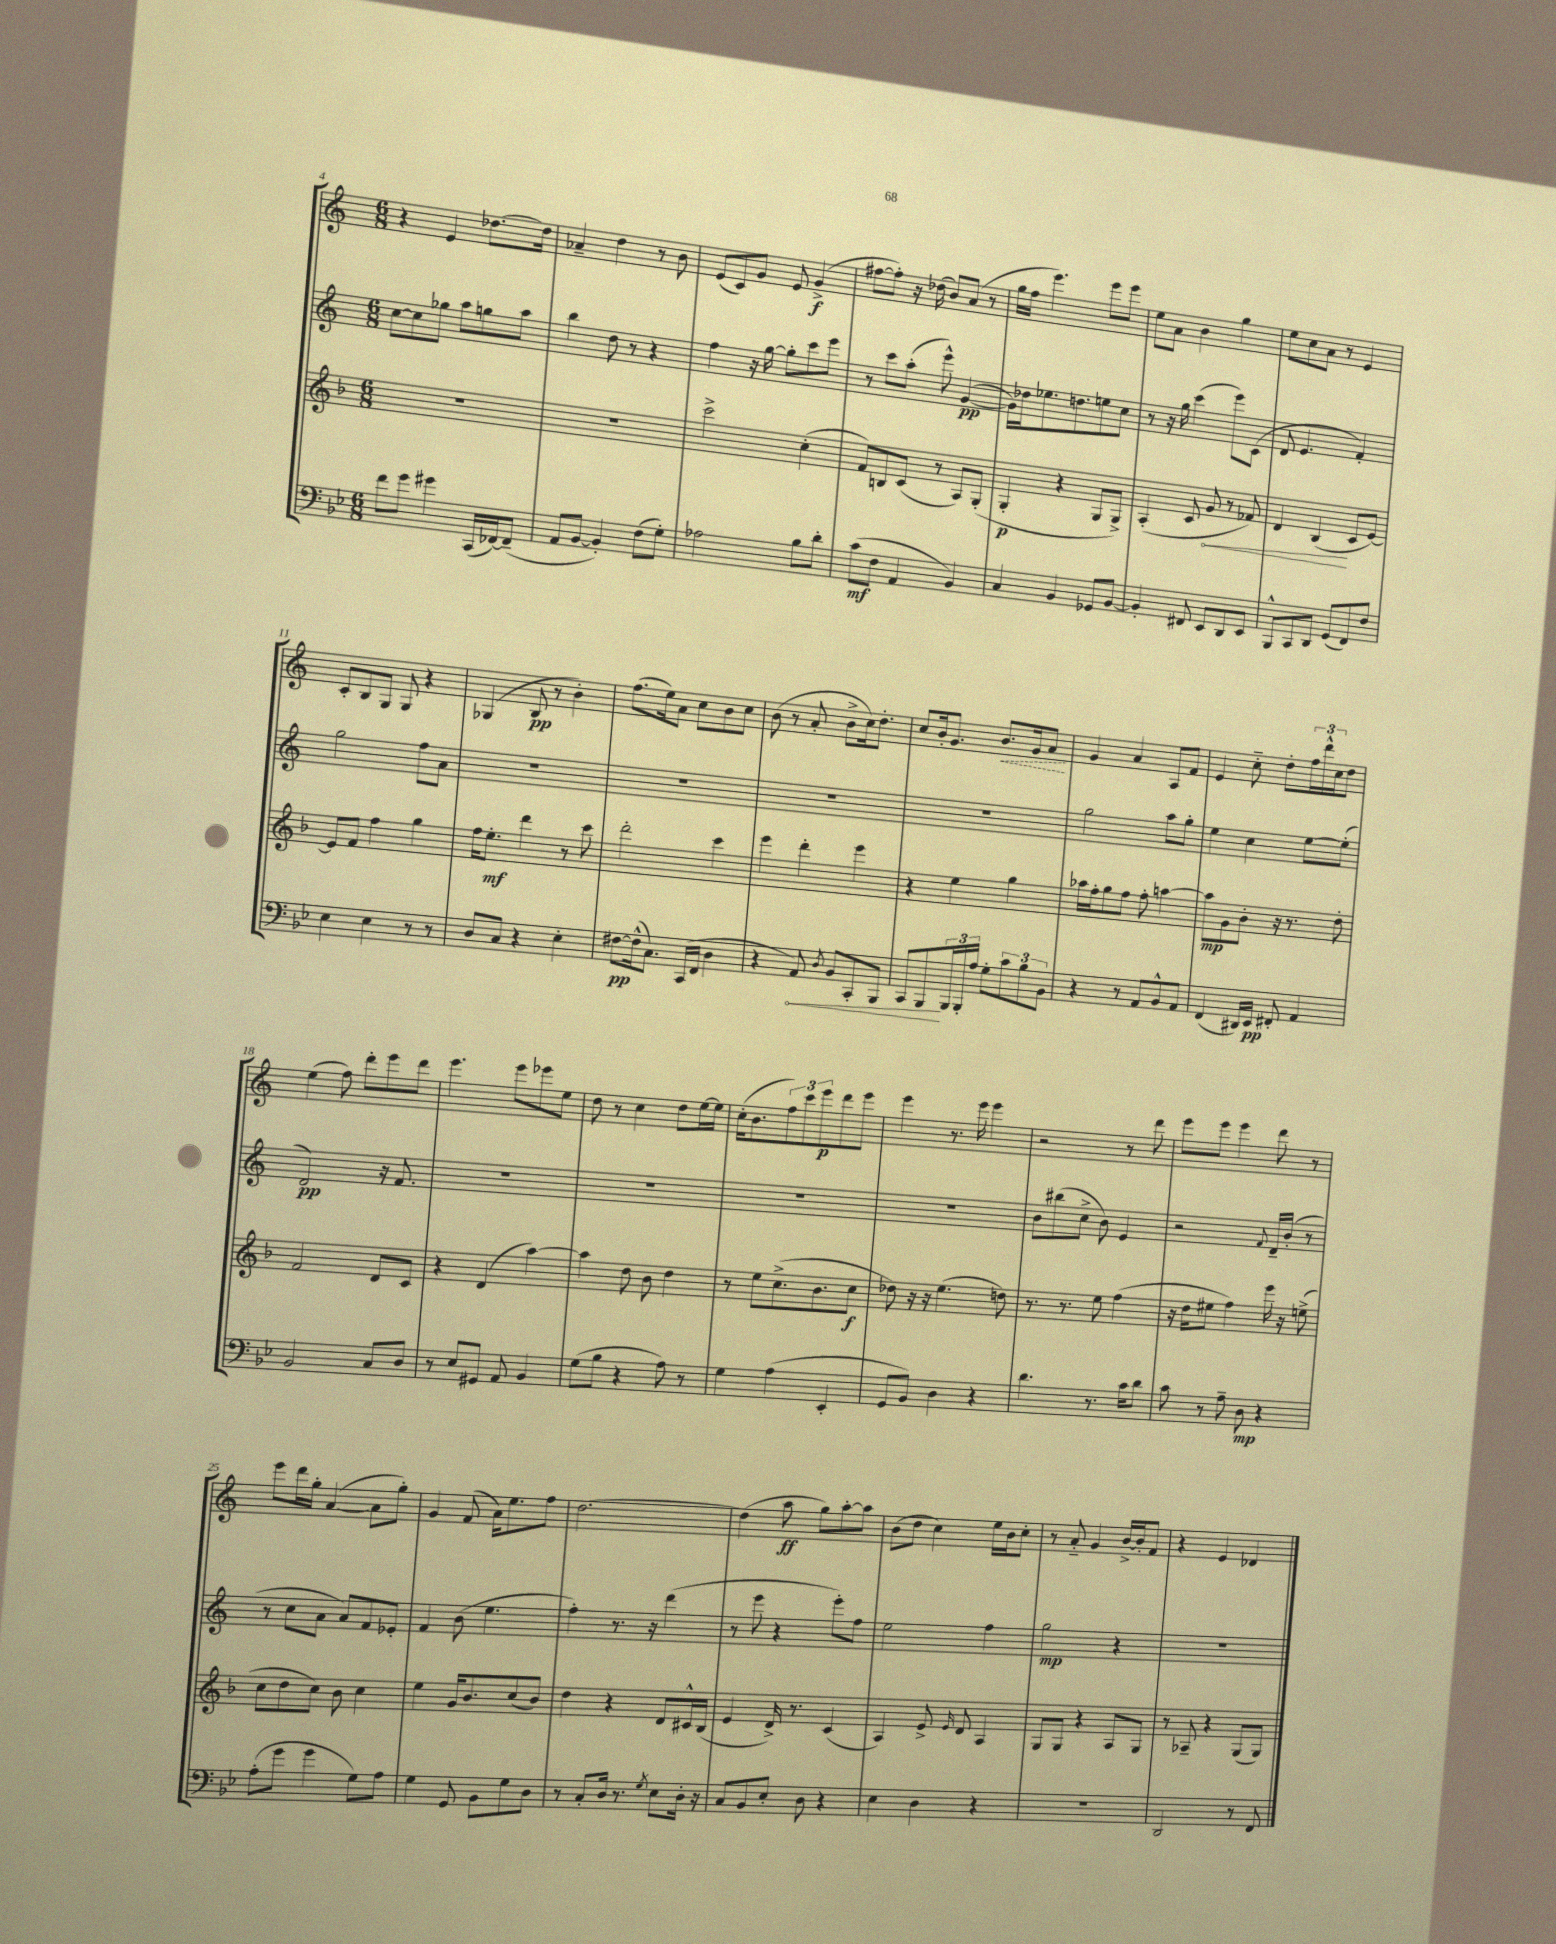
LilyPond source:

<<
\new StaffGroup <<
\new Staff = "s0" {
    \clef treble \key c \major \numericTimeSignature \time 6/8
    r4 e'4 des''8.~ des''16 |
    aes'4-- d''4 r8 b'8 |
    e'8( c'8) g'8 e'8 g'4->\f( |
    fis''8~ fis''8-.) r16 des''16( b'8) a'8( r8 |
    g''16 f''16 e'''4.) e'''8 e'''8 |
    e''8 a'8 b'4 g''4 |
    e''8 c''8 a'8 r8 e'4 |
    c'8-. b8 g8 g8 r4 |
    ges4( b8\pp r8 b'4-.) |
    f''8.( e''16) a'8 c''8 b'8 c''8 |
    b'8( r8 a'8-. b'8-> c''16) d''8.-. |
    c''8 b'16-. g'8. \once \override Hairpin.style = #'dashed-line b'8.\< g'16 a'8\! |
    g'4 a'4 a8 f'8 |
    e'4 c''8-_ d''8-. \tuplet 3/2 { f''16 d'''16-^ c''16 } d''8 |
    e''4( f''8) d'''8-. e'''8 d'''8 |
    e'''4. e'''8 ees'''8 e''8 |
    d''8 r8 c''4 d''8 e''16~ e''16 |
    c''16-.( b'8. \tuplet 3/2 { f''8) c'''8 e'''8\p } d'''8 e'''8 |
    e'''4 r8. e'''16 e'''4 |
    r2 r8 d'''8 |
    e'''8 e'''8 e'''4 d'''8 r8 |
    e'''8 d'''16 g''16-. a'4~( a'8 g''8-.) |
    g'4 f'8( a'16) e''8. f''8 |
    d''2.~ |
    d''4( a''8\ff g''8) a''8~-. a''8 |
    b'8( d''8 c''4) e''16 b'16 c''8-. |
    r8 a'8-_ g'4 b'16~-> b'16-. f'8 |
    r4 e'4 des'4 \bar "|." |
}
\new Staff = "s1" {
    \clef treble \key c \major \numericTimeSignature \time 6/8
    c''8~ c''8 ges''8 a''8 g''8 a''8 |
    b''4 d''8 r8 r4 |
    f''4 r16 g''16~ g''8-. c'''8 e'''8 |
    r8 c'''8 a''8-.( e'''8-^) g'4~\pp( |
    g'16) des''16 ees''8. d''8. e''8 c''8 |
    r8 r16 g''16 c'''4( e'''8) c'8( |
    d'8 e'4. f'4-.) |
    g''2 f''8 a'8 |
    R2. |
    R2. |
    R2. |
    R2. |
    g''2 a''8 g''8-. |
    e''4 c''4 e''8~ e''8-.( |
    d'2\pp) r16 f'8. |
    R2. |
    R2. |
    R2. |
    R2. |
    b'8 bis''8( c''8-> b'8) e'4 |
    r2 \appoggiatura { f'8 } d'16-- b'16-.( r8 |
    r8 c''8 a'8 a'8) f'8 ees'8-. |
    f'4 b'8( e''4. |
    f''4-.) r8. r16 d'''4( |
    r8 e'''8 r4 e'''8-.) f''8 |
    e''2 f''4 |
    g''2\mp r4 |
    R2. \bar "|." |
}
\new Staff = "s2" {
    \clef treble \key f \major \numericTimeSignature \time 6/8
    R2. |
    R2. |
    c'''2-> c''4-.( |
    f'8) b8 c'8( r8 a8) g8-.( |
    g4-.\p r4 g8 g8->) |
    a4-.( c'8 \once \override Hairpin.circled-tip = ##t g'8\< r8 fes'8) |
    d'4 bes4\!( c'8 e'8~) |
    e'8 f'8 f''4 g''4 |
    f''16 e''8.-.\mf d'''4 r8 c'''8 |
    d'''2-. c'''4 |
    e'''4 d'''4-. e'''4 |
    r4 e''4 g''4 |
    aes''16 f''16-. g''8 f''8 f''8-. a''4~ |
    a''8\mp g'8 bes'8-. r16 r8. d''8-. |
    f'2 d'8 c'8 |
    r4 d'4( a''4~) |
    a''4 d''8 bes'8 d''4 |
    r8 e''8 c''8.->( bes'8. c''8\f |
    des''8) r16 r16 e''4.( d''8) |
    r8. r8. e''8 f''4( |
    r16 d''16 eis''8 f''4) e'''16 r16 e''8->( |
    c''8 d''8 c''8) bes'8 c''4 |
    e''4 g'16 bes'8. c''8( bes'8) |
    d''4 r4 d'8 cis'16-^ bes16( |
    e'4 d'16->) r8. c'4( |
    a4) e'8-> \grace { e'16 } d'8 a4 |
    g8 g8 r4 a8 g8 |
    r8 aes8-- r4 g8( g8) \bar "|." |
}
\new Staff = "s3" {
    \clef bass \key bes \major \numericTimeSignature \time 6/8
    f'8 g'8 gis'4 c,16( fes,16~) fes,8--( |
    a,8 bes,8~ bes,4-.) f8( g8-.) |
    aes2 bes8 d'8-. |
    c'8\mf( f8 a,4 bes,4) |
    c4 bes,4 ges,8 bes,8~ |
    bes,4-. fis,8 ees,8 d,8 ees,8 |
    bes,,8-^ c,8 d,8 g,8( f,8) f8 |
    ees4 ees4 r8 r8 |
    d8 c8 r4 ees4-. |
    fis8~\pp fis16-^( c8.) c,16( f,16 d4 |
    r4 \once \override Hairpin.circled-tip = ##t a,8\<) \acciaccatura { d8 } bes,8 c,8-. bes,,8 |
    c,8 bes,,8\! \tuplet 3/2 { bes,,16 bes,,16-. a16 } g8-. \tuplet 3/2 { c'8 bes8 bes,8 } |
    r4 r8 a,8 bes,8-^ a,8 |
    f,4( dis,16) ees,16\pp fis,8-. a,4 |
    bes,2 c8 d8 |
    r8 ees8 gis,8 a,8 bes,4 |
    g8( bes8 r4 a8) r8 |
    g4 a4( ees,4-. |
    g,8 bes,8) d4 r4 |
    d'4. r8. c'16 d'8 |
    c'8 r8 a8-- d8\mp r4 |
    a8-.( g'8 g'4 g8) a8 |
    g4 g,8 bes,8 g8 d8 |
    r8 c8-. d16 r8. \acciaccatura { g8 } ees8 d16-. r16 |
    c8 bes,8 ees8-. d8 r4 |
    ees4 d4 r4 |
    R2. |
    d,2 r8 f,8 \bar "|." |
}
>>
>>
\layout { \context { \Score currentBarNumber = #4 } }
